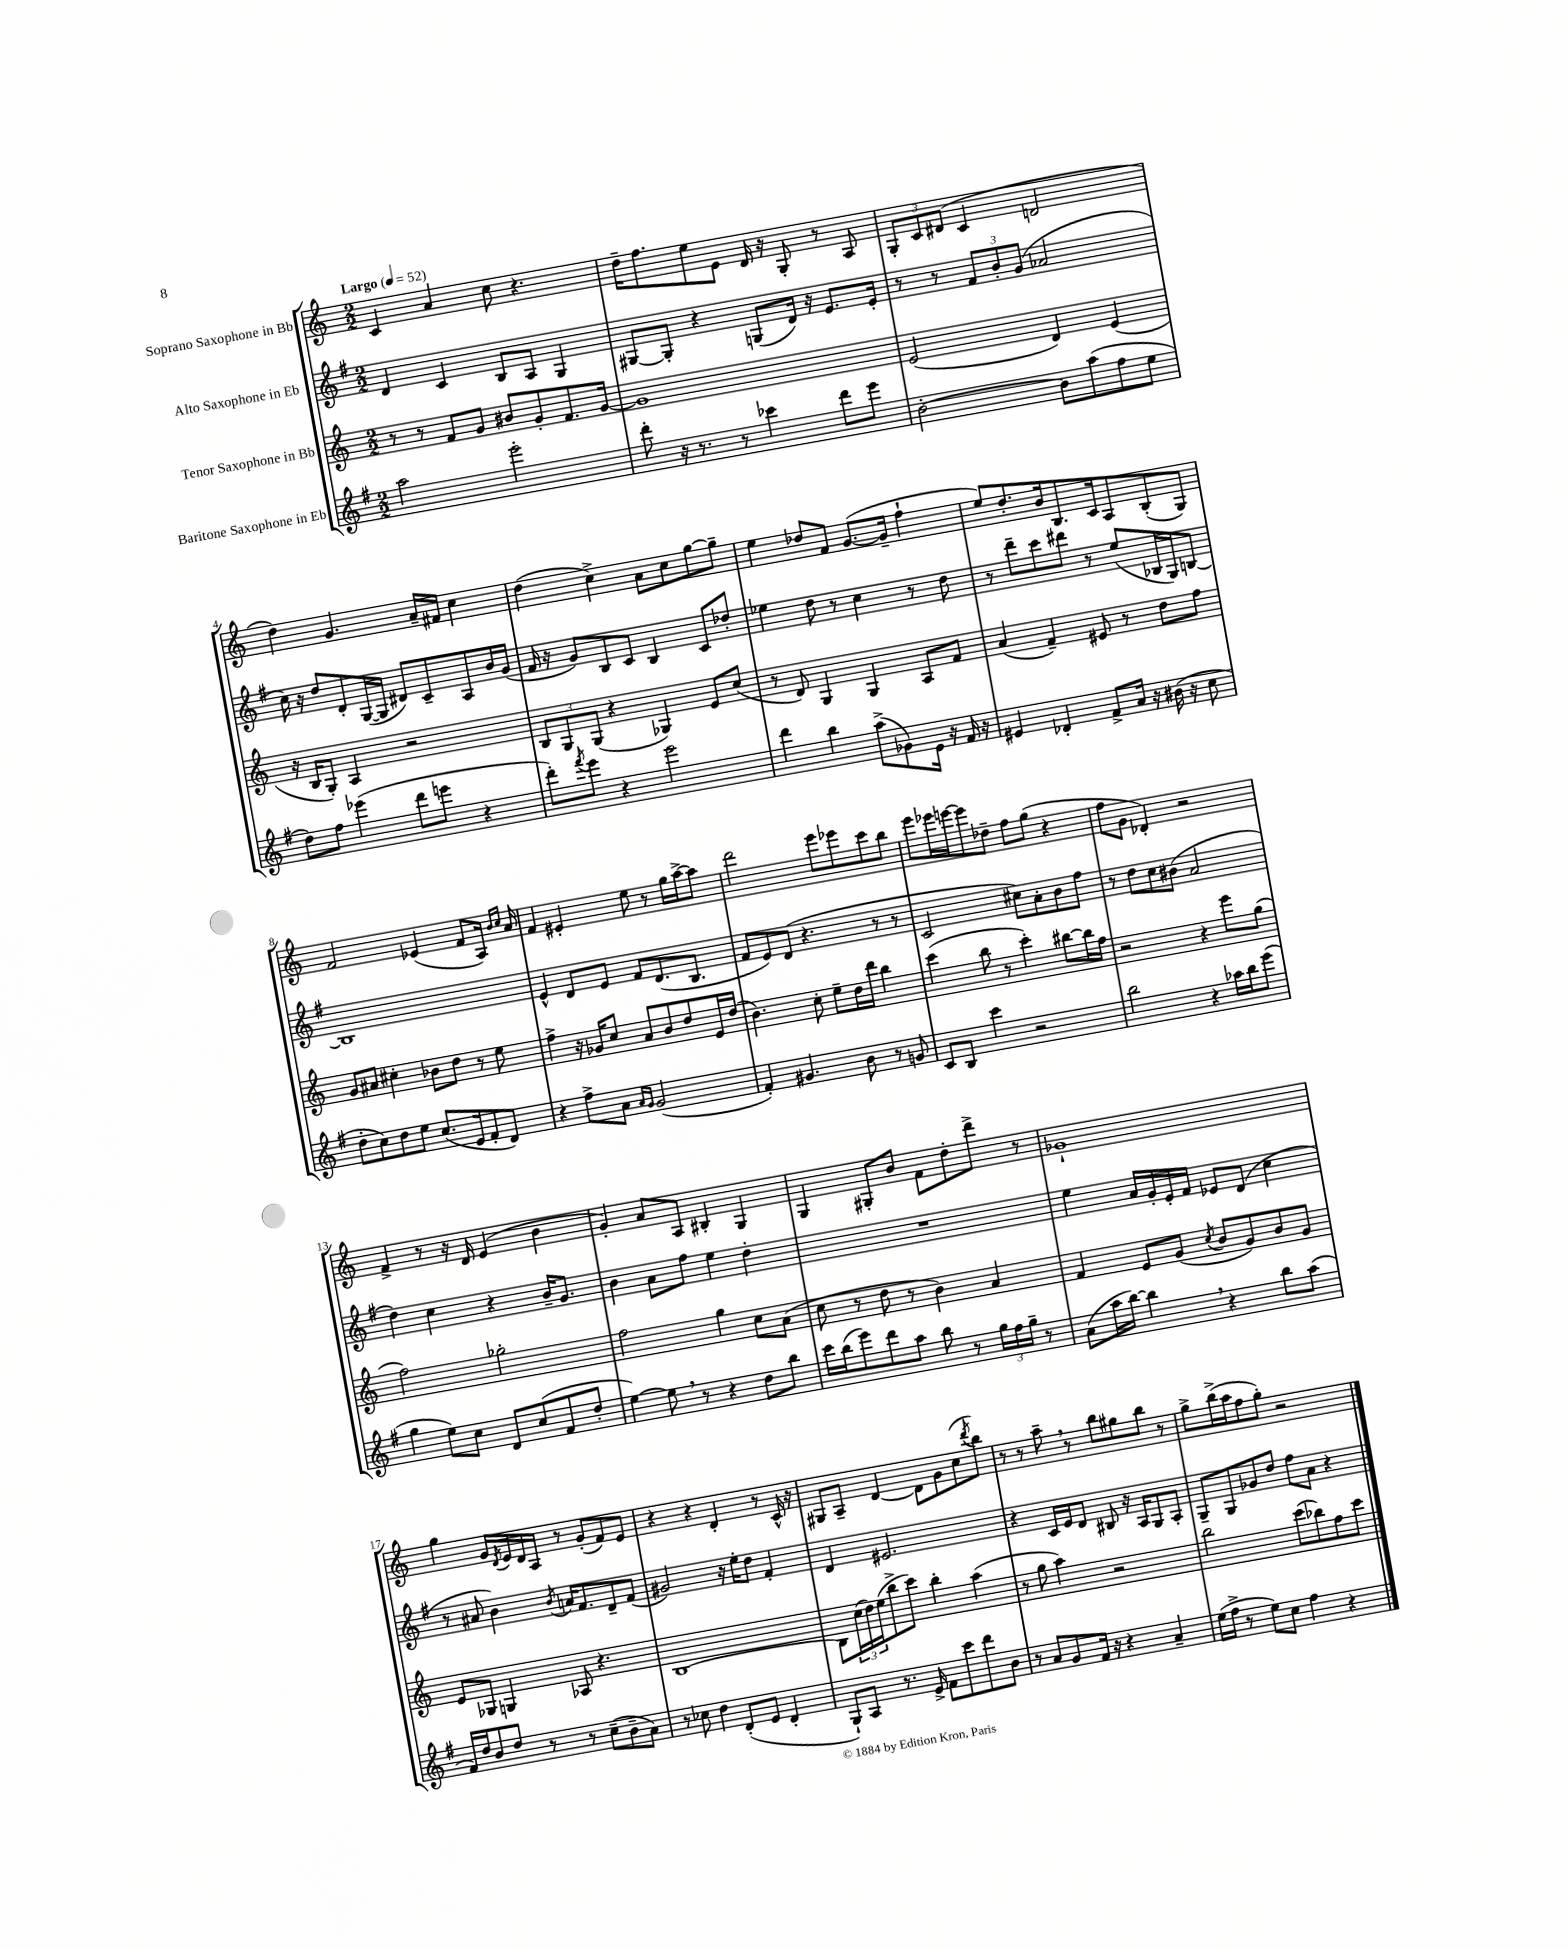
<<
\new StaffGroup <<
\new Staff = "s0" \with { instrumentName = "Soprano Saxophone in Bb" } {
    \clef treble \key c \major \numericTimeSignature \time 2/2 \tempo "Largo" 4 = 52
    c'4 a'4 c''8 r4. |
    d''16-- f''8. e''8 e'8 d'16 r16 g8-. r8 a8 |
    \tuplet 3/2 { g8-. c'8 dis'8( } c'4 d'2 |
    d''4) g'4. a'16-- fis'16 c''4 |
    d''4( c''4->) a'8 c''8 g''8~ g''8-- |
    e''4 des''8 f'8 g'8.~( g'16-- f''4-! |
    e''8) d''8.-. b'16 b8. c'16 a8 b8-.( g8) |
    f'2 ees'4( f'8 a16) \grace { b'16 c''16 } a'16 |
    f'4 eis'4-. e''8 r8 g''16 a''16~-> a''8 |
    d'''2 e'''8 ees'''8 c'''8 b''8 |
    e'''8 ees'''16 e'''16~ e'''8 des''8-- f''8 g''8( r4 |
    f''8 g'8 des'4-.) r2 |
    f'4-> r8 r16 d'16 e'4( b'4 |
    g'4-.) a'8 a8 bis4-. g4 |
    g4 gis8-. b'8 f'8 d''8-. d'''8-> r8 |
    ges'1-! |
    g''4 g'16 \acciaccatura { d'8 } e'16 d'16 a16 r8 g'8-.( f'8) e'8 |
    r4 r4 d'4-. r8 c'16-^ r16 |
    gis8 a8-- d'4~ d'8 g'8 c''8( \acciaccatura { d'''8 } b''8) |
    r8 r8 a''8-- \breathe r8 b''8 gis''8 b''8 r8 |
    g''8-> b''16->( a''16 f''8 g''8-.) r2 \bar "|." |
}
\new Staff = "s1" \with { instrumentName = "Alto Saxophone in Eb" } {
    \clef treble \key g \major \numericTimeSignature \time 2/2
    d'4 c'4 b8 a8 g4 |
    gis8~ gis8-. r4 g8( d'16) r16 e'8. e'16-. |
    r8 r8 \tuplet 3/2 { fis'8 b'8-. g'8( } aes'2 |
    c''16) r16 d''8 d'8-. g16~( g16 dis'8) c'8-- a8 b'16 g'16( |
    fis'16 r16 g'8) b8 c'8 b4 c'8 des''8-. |
    ees''4 d''8 r8 c''4 r8 d''8 |
    r8 d'''8-- c'''8 dis'''8 r8 e''8( bes16 g16) b8~ |
    b1 |
    e'4-^ d'8 e'8 fis'8 d'8.( b8. |
    fis'8 e'8) d'8( r4. r8 r8 |
    c'2 cis''8) a'8-. b'8 fis''8 |
    r8 d''8 c''8 bis'8( a'2 |
    d''4) c''4 r4 b'16-- g'8. |
    b'4 a'8 fis''8 e''4 d''4-. |
    R1 |
    e''4 a'16 g'16-. e'16-. fis'16 ees'8 d'8( c''4 |
    r8 ais'8 b'4) \acciaccatura { b'8 } a'16 fis'8. d'8-- fis'8( |
    gis'2) r16 e''16-. d''8 fis'4-. |
    d'4 eis'2. |
    r4 c'16 e'16 d'8 bis8 r16 a16 g8 a8-. |
    g8-- g8 ges'8 d''8 fis''8 a'8 r4 \bar "|." |
}
\new Staff = "s2" \with { instrumentName = "Tenor Saxophone in Bb" } {
    \clef treble \key c \major \numericTimeSignature \time 2/2
    r8 r8 f'8 g'8 bis'8 g'8-. f'8. g'16~ |
    g'1 |
    e'2( d'4) e'4( |
    r16 b16 g8-.) a4 r2 |
    \tuplet 3/2 { b8 g8 g8( } r4 ges4) e'8 c''8( |
    r8 d'8) g4 g4 a8 f'8 |
    a'4( f'4--) eis'8 r8 d''8 f''8 |
    g'8 ais'8 cis''4-. bes'8 d''8 r8 e''8 |
    f''4-> r16 ges'16 c''8 a'8 b'8 d''8 e'16 d''16( |
    b'4.) c''8-. e''8-- d''16 d'''16 b''4 |
    c'''4( b''8 r8 c'''4-.) bis''8~ bis''16 f''16 |
    r2 r4 e'''8 g''8( |
    f''2) ges''2-. |
    f''2 g''4 c''8 a'8( |
    c''8 r8 d''8 r8 b'4) a'4 |
    f'4 e'8 g'8( \acciaccatura { c''8 } b'8 g'8) b'8 g'8 |
    e'8 ges8 g4 aes8 r4. |
    b1~ |
    b8 \tuplet 3/2 { c''16( d''16) e''16( } b''8-> c'''8) b''4-. a''4( |
    r8 g''8 a''4) r2 |
    b''2 c'''8( bes''8) f''8 c'''8 \bar "|." |
}
\new Staff = "s3" \with { instrumentName = "Baritone Saxophone in Eb" } {
    \clef treble \key g \major \numericTimeSignature \time 2/2
    a''2 e'''2-. |
    d'''8-. r16 r8. r8 ces'''4 d'''8 e'''8 |
    b'2~-. b'8 a''8( fis''8 e''8 |
    d''8) fis''8 ees'''4( d'''8 e'''8 r4 |
    d'''8-.) \acciaccatura { fis'''8 } e'''8 r4 e'''2 |
    d'''4 b''4 a''8->( ges'8) e'16 r16 fis'16 r16 |
    eis'4 des'4-. fis'8-> a'16 r16 bis'16( r16 c''8 |
    d''8-. c''8) d''8 e''8 c''8.( e'16 fis'8-. d'8) |
    r4 fis''8-> a'8 \grace { a'16 g'16 } g'2( |
    fis'4-.) gis'4. b'8 r8 g'8 |
    c'8 b8 c'''4 r2 |
    b''2 r4 aes''16 b''16 e'''8( |
    g''4 e''8) c''8 d'8 c''8( fis'8 d''8-. |
    e''4~) e''8 \breathe r8 r4 d''8 b''8 |
    c'''16 b''16( e'''8) d'''8 a''8 b''8 r8 \tuplet 3/2 { g''16 fis''16 g''16-- } r8 |
    a'8( a''16 b''16~) b''4 \breathe r4 b''8 a''8( |
    fis'16) d''16 b'8 d''8 r8 r8 c''8--( b'8-- a'8) |
    r8 ces''8 d''4 d'8-.( e'8 d'4-. |
    g8-!) a8 r8. e'16-> fis'8 c'''8 d'''8 b'8 |
    r8 a'8 g'8 fis'16 r16 r4 a'4-- |
    e''16( fis''16-> r8 e''8) c''8 fis''4 r4 \bar "|." |
}
>>
>>
